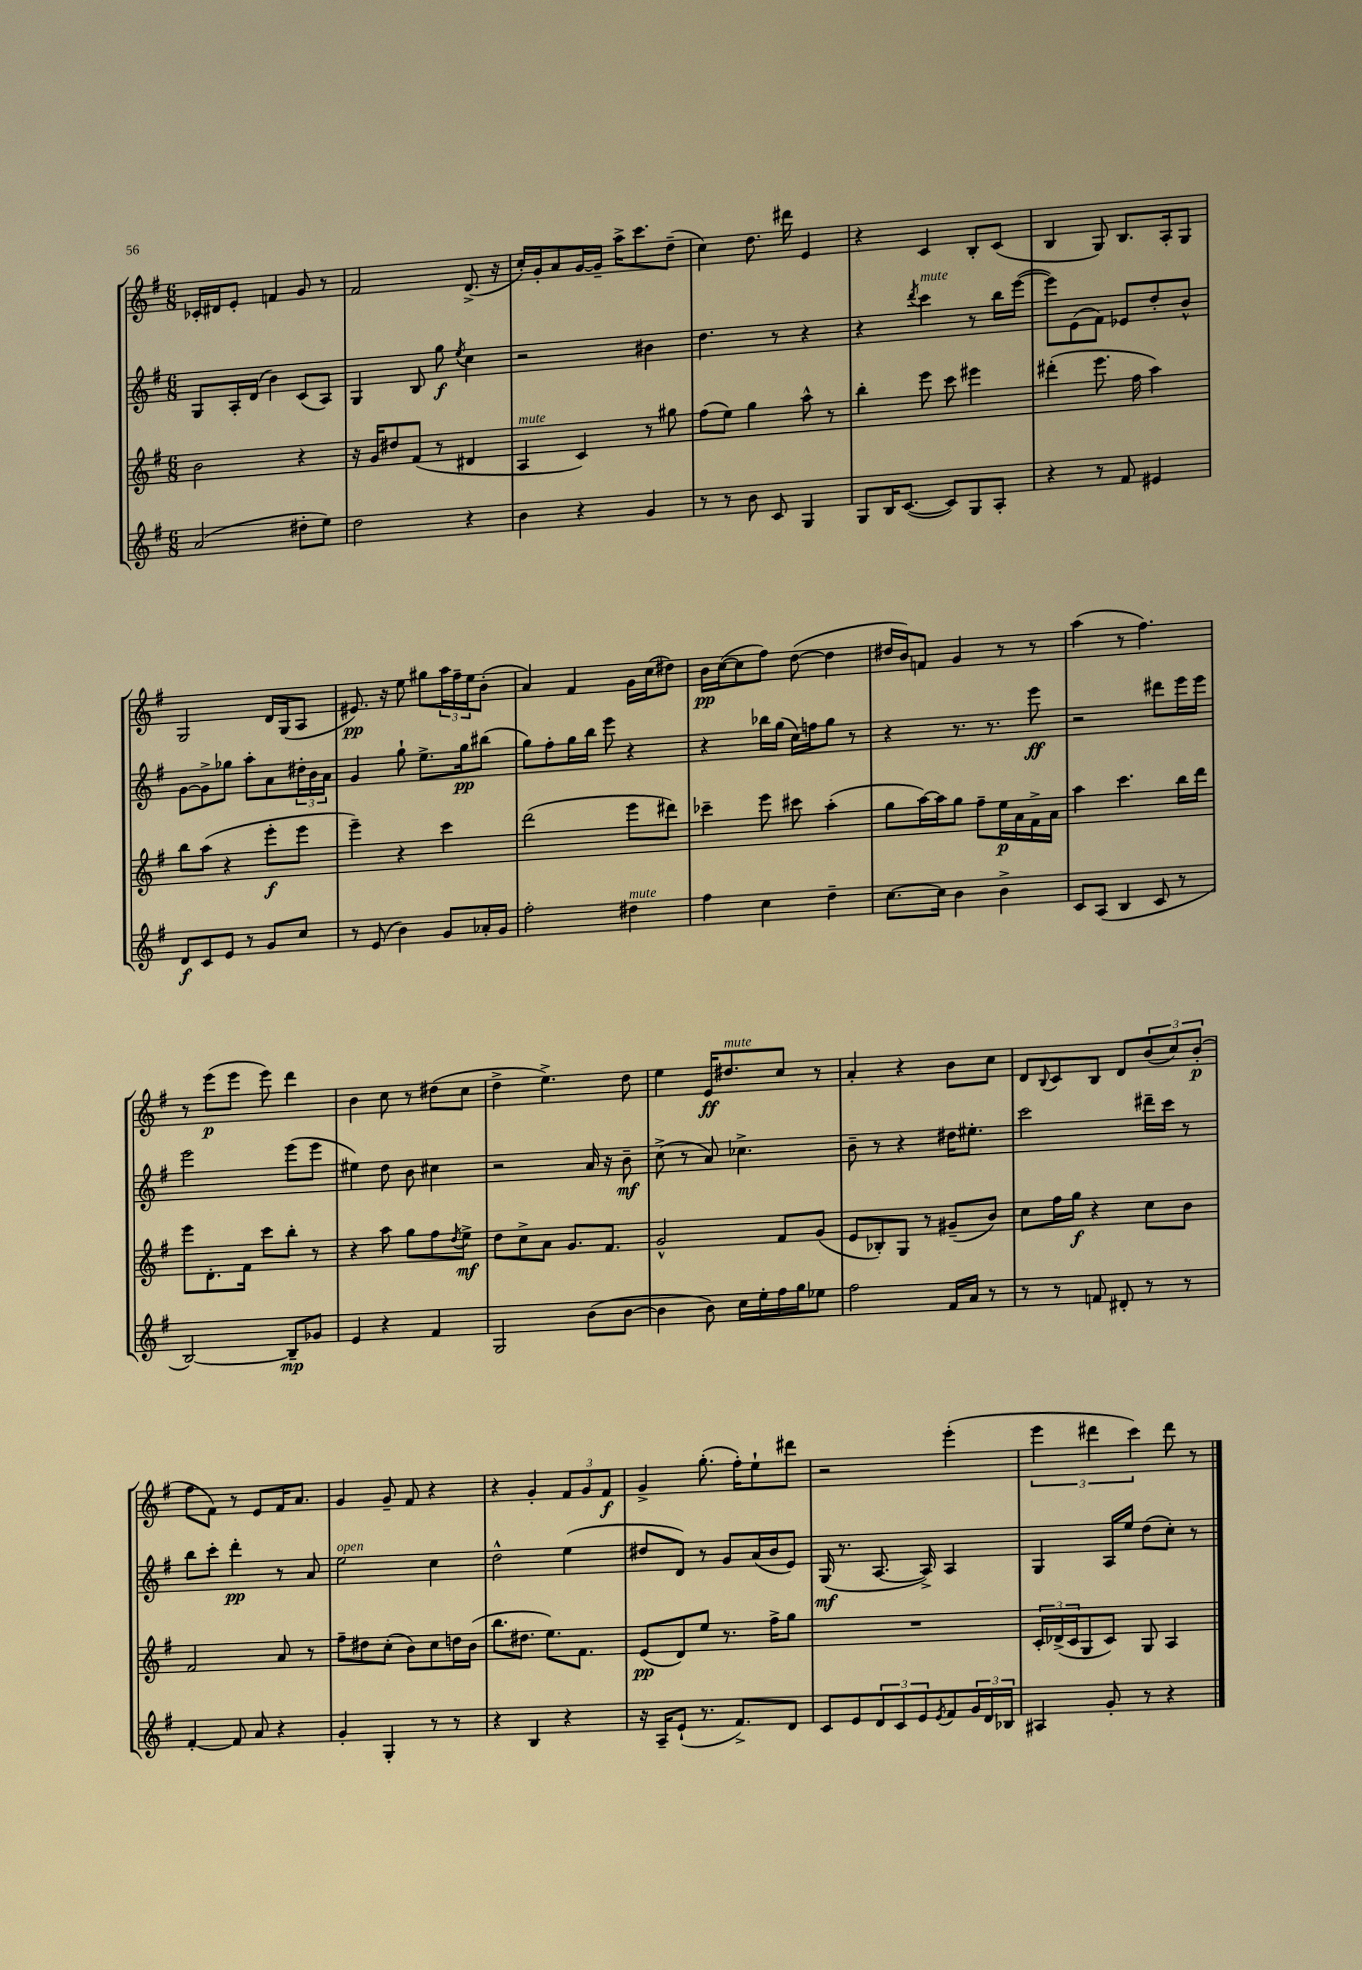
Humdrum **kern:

**kern	**kern	**kern	**kern
*staff4	*staff3	*staff2	*staff1
*clefG2	*clefG2	*clefG2	*clefG2
*k[f#]	*k[f#]	*k[f#]	*k[f#]
*M6/8	*M6/8	*M6/8	*M6/8
(2a/	2b\	8G/L	16c-'/LL
.	.	.	16d#/J
.	.	16A'/L	8e'/J
.	.	(16d/JJ	.
.	.	4b\)	4f/
8dd#'\L	4r	(8c/L	8g/
8ee\J)	.	8A/J)	8r
=	=	=	=
2dd\	16r	4G/	2f#/
.	16g/LK	.	.
.	8dd#/	.	.
.	(8f#/J	8B/	.
.	8r	8gg\	.
.	.	8qee/	.
4r	4d#/	4cc\	(8.d^/
.	.	.	16r
=	=	=	=
4b\	4A/	2r	16cc'/LL)
.	.	.	16g'/J
.	.	.	8a/
4r	4c/)	.	[16g/L
.	.	.	16g~/]JJ
.	.	.	16aa^\LK
.	.	.	8.ccc\
4g/	8r	4b#\	.
.	8gg#\	.	(8dd~\J
=	=	=	=
8r	(8ff#\L	4.dd\	4cc\)
8r	8ee\J)	.	.
8b\	4gg\	.	8.dd\
8c/	.	8r	.
.	.	.	16ddd#\
4G/	8aa^^\	4r	4e/
.	8r	.	.
=	=	=	=
8G/L	4bb'\	4r	4r
16B/K	.	.	.
([8.c/J	.	.	.
.	.	8qddd/	.
.	8eee\	4ccc\	4c/
8c/]L)	8ccc\	.	.
8G/	4eee#\	8r	8B'/L
8A'/J	.	16bb\LL	(8c/J
.	.	([16eee\JJ	.
=	=	=	=
4r	(4ddd#'\	8eee\]L)	4B/
.	.	(8e\	.
8r	8.eee\	8f#\J)	8G/)
8f#/	.	8e-/L	8.B/L
.	16ff#\	.	.
4e#/	4aa\)	8dd'/	.
.	.	.	16A'/k
.	.	8b^^/J	8G/J
=	=	=	=
8d/L	8bb\L	[8g\L	2G/
8c/	(8aa\J	8g^\]	.
8e/J	4r	8gg-\J	.
8r	.	8aa'\L	.
8g/L	8eee'\L	8a\	16d/LL
.	.	.	(16G/J
8cc/J	8eee\J	24dd#'\L	8A/J
.	.	24b\	.
.	.	24a\JJ	.
=	=	=	=
8r	4eee~\)	4g/	8.e#/)
(8e/	.	.	.
.	.	.	16r
4b\)	4r	8gg`\	8ee\
.	.	8.ee^\L	8gg#\L
8g/L	4ccc\	.	24aa\L
.	.	.	24ff#~\
.	.	16gg\k	.
.	.	.	24ee\J
16a-'/L	.	(8bb#\J	(8b'\J
16g/JJ	.	.	.
=	=	=	=
2ff#'\	(2ddd\	8gg\L)	4a/)
.	.	8ff#'\	.
.	.	16gg\L	4f#/
.	.	16bb\JJ	.
.	.	8eee\	.
4dd#\	8eee\L	4r	16g\LL
.	.	.	(16cc\J
.	8ddd#\J)	.	8dd#\J)
=	=	=	=
4ff#\	4ccc-~\	4r	16b\LL
.	.	.	([16cc\J
.	.	.	8cc\]
4cc\	8eee\	16bb-\LL	8ff#\J)
.	.	(16gg\JJ	.
.	8ccc#\	16cc\LL)	([8dd\
.	.	16ff\J	.
4dd~\	(4aa'\	8gg\J	4dd\]
.	.	8r	.
=	=	=	=
[8.cc\L	8gg\L	4r	16dd#/LL
.	.	.	16b/J)
.	[16aa\L)	.	8f/J
16cc\]Jk	16aa\]J	.	.
4b\	8gg\J	8.r	4g/
.	8ff#~\L	.	.
.	.	8.r	.
4b^\	16ee\L	.	8r
.	16a\	.	.
.	16f#^\	8eee\	8r
.	16a\JJ	.	.
=	=	=	=
8c/L	4aa\	2r	(4aa\
(8A/J	.	.	.
4B/	4.ccc\	.	8r
.	.	.	4.ff#\)
8c/	.	8ddd#\L	.
8r	16bb\LL	16eee\L	.
.	16ddd\JJ	16eee\JJ	.
=	=	=	=
[2B/)	8eee\L	2eee\	8r
.	8.d'\	.	(8eee\L
.	.	.	8eee\J
.	16f#\Jk	.	.
.	8ccc\L	.	8eee\)
8B~/]L	8bb'\J	(8eee\L	4ddd\
8g-/J	8r	8eee\J	.
=	=	=	=
4e/	4r	4ee#\)	4b\
4r	8aa\	8dd\	8cc\
.	8gg\L	8b\	8r
4f#/	8ff#\	4cc#\	(8dd#\L
.	8qdd/	.	.
.	8ee^\J	.	8cc\J
=	=	=	=
2G/	8dd\L	2r	4dd^\
.	8cc^\	.	.
.	8a\J	.	4.ee^\)
.	8.g/L	.	.
(8b\L	.	16a/	.
.	8.f#/J	16r	.
[8b\J	.	8b~\	8dd\
=	=	=	=
4b\]	2g^^/	(8cc^\	4ee\
.	.	8r	.
8b\)	.	8a/)	16e/LK
.	.	.	8.dd#/
16cc\LL	.	4.cc-^\	.
16ee'\	.	.	.
16ff#\	8f#/L	.	8cc/J
16gg\J	.	.	.
8ee-\J	(8g/J	.	8r
=	=	=	=
2ff#\	8e/L	8b~\	4a'/
.	8B-'/)	8r	.
.	8G/J	4r	4r
.	8r	.	.
16f#/LL	(8g#~/L	16dd#\LK	8b\L
16a/JJ	.	8.ee#'\J	.
8r	8b/J)	.	8cc\J
=	=	=	=
8r	8cc\L	2ccc\	8d/L
.	.	.	8qqB/
8r	16ff#\L	.	8c/
.	16gg\JJ	.	.
8f/	4r	.	8B/J
8d#'/	.	.	8d/L
8r	8cc\L	16ddd#~\LL	(12b/
.	.	16ccc\JJ	.
.	.	.	12cc/)
8r	8b\J	8r	.
.	.	.	(12b'/J
=	=	=	=
[4f#'/	2f#/	8bb\L	8ff#\L
.	.	8ccc'\J	8f#\J)
8f#/]	.	4ddd'\	8r
8a/	.	.	8e/L
4r	8a/	8r	16f#/K
.	.	.	8.a/J
.	8r	8a/	.
=	=	=	=
4g'/	8ff#~\L	2ee\	4g/
.	8dd#\	.	.
4G'/	(8cc'\J	.	8g~/
.	8b\L)	.	8f#/
8r	8cc\	4cc\	4r
8r	16dd\L	.	.
.	(16b\JJ	.	.
=	=	=	=
4r	8.bb\L	2dd^^\	4r
.	8.dd#\J	.	.
4B/	.	.	4g'/
.	8.ee\L)	.	.
4r	.	(4ee\	12f#/L
.	8.f#\J	.	.
.	.	.	12g/
.	.	.	12f#/J
=	=	=	=
16r	(8e/L	8dd#/L	4g^/
16A~/LK	.	.	.
(8e`/J	8d/)	8d/J)	.
8.r	8ee/J	8r	(8.gg'\
.	8.r	8g/L	.
8.f#^/L)	.	.	16ff#'\LK)
.	.	(16a/L	8ee`\
.	16ff#^\LK	16b/J	.
8d/J	8gg\J	8e/J)	8ddd#\J
=	=	=	=
8c/L	2.r	(16G/	2r
.	.	8.r	.
8e/	.	.	.
12d/	.	[8.A/	.
12c/	.	.	.
12e/	.	.	.
.	.	16A^/])	.
8qe/	.	.	.
8f#/	.	4A/	(4eee'\
24g/L	.	.	.
24d/	.	.	.
24B-/JJ	.	.	.
=	=	=	=
4A#/	24c'/LL	4G/	6eee\
.	(24d-^/	.	.
.	24c/J	.	.
.	8G/	.	.
.	.	.	6ddd#\
8g'/	8c/J)	16A/LL	.
.	.	16ee/JJ	.
.	.	.	6ccc\)
8r	8G/	(8dd\L	.
4r	4A/	8cc'\J)	8ddd#\
.	.	8r	8r
==	==	==	==
*-	*-	*-	*-
